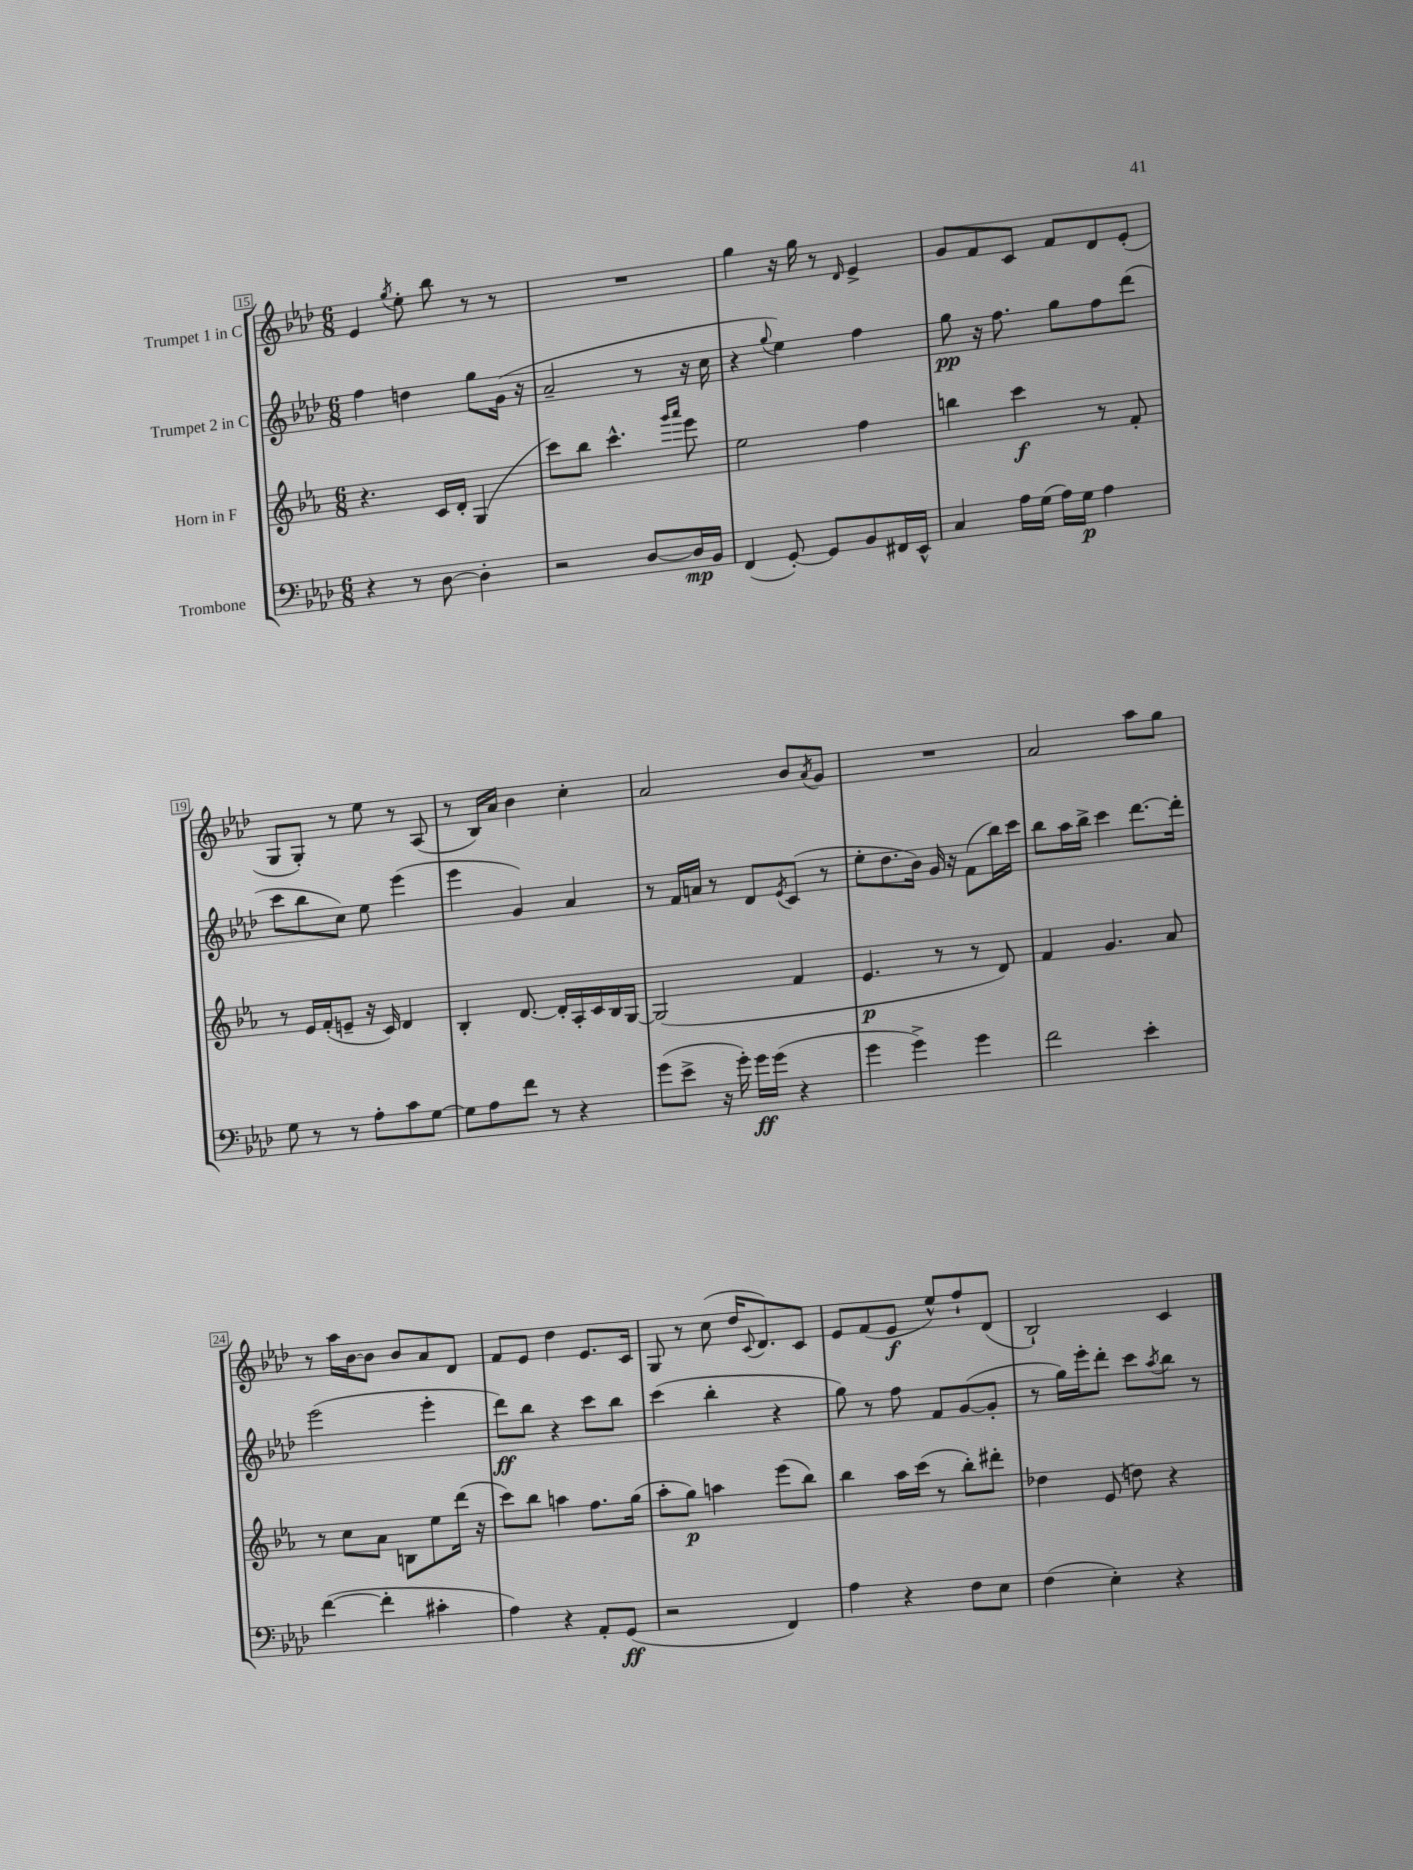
<<
\new StaffGroup <<
\new Staff = "s0" \with { instrumentName = "Trumpet 1 in C" } {
    \clef treble \key aes \major \numericTimeSignature \time 6/8
    ees'4 \acciaccatura { g''8 } ees''8-. bes''8 r8 r8 |
    R2. |
    g''4 r16 g''16 r8 \grace { des'16 } ees'4-> |
    g'8 f'8 c'8 f'8 des'8 ees'8-.( |
    g8 g8-.) r8 ees''8 r8 aes8( |
    r8 bes16) aes'16 bes'4 c''4-. |
    aes'2 bes'8 \acciaccatura { aes'8 } g'8 |
    R2. |
    aes'2 aes''8 g''8 |
    r8 aes''16 bes'16~ bes'8 bes'8 aes'8 des'8 |
    f'8 ees'8 des''4 ees'8. c'16 |
    g8 r8 c''8( des''16 \appoggiatura { c'8 } des'8.) c'8 |
    ees'8 f'8( ees'8\f ees''8-^) f''8-! des'8( |
    bes2-!) c'4 \bar "|." |
}
\new Staff = "s1" \with { instrumentName = "Trumpet 2 in C" } {
    \clef treble \key aes \major \numericTimeSignature \time 6/8
    f''4 d''4 g''8 g'16( r16 |
    aes'2-- r8 r16 c''16 |
    r4 \appoggiatura { g''8 } ees''4) f''4 |
    g''8\pp r16 f''8. g''8 f''8 des'''8( |
    c'''8 bes''8 c''8) ees''8 ees'''4( |
    ees'''4 g'4) aes'4 |
    r8 f'16 a'16 r8 des'8 \acciaccatura { ees'8 } c'8( r8 |
    ees''8-. des''8. bes'16) g'16 r16 f'8( bes''16) c'''16 |
    bes''8 aes''16 bes''16-> c'''4 des'''8.~ des'''16-. |
    ees'''2( ees'''4-. |
    des'''8\ff) bes''8 r4 c'''8 bes''8 |
    c'''4( bes''4-. r4 |
    g''8) r8 f''8 f'8 g'8~( g'8-. |
    r8 g''16) ees'''16-. des'''8-. c'''8 \acciaccatura { aes''8 } bes''8 r8 \bar "|." |
}
\new Staff = "s2" \with { instrumentName = "Horn in F" } {
    \clef treble \key ees \major \numericTimeSignature \time 6/8
    r4. c'16 d'16-. g4( |
    c'''8) bes''8 c'''4.-^ \grace { g'''16 aes'''16 } ees'''8 |
    ees''2 f''4 |
    b''4 c'''4\f r8 f'8-. |
    r8 ees'16 f'16-.( e'8-- r16 c'16) d'4 |
    bes4-. d'8.~ d'16-. aes16-. c'16 bes16 g16~ |
    g2( f'4 |
    ees'4.\p r8 r8 d'8) |
    f'4 g'4. aes'8 |
    r8 c''8 aes'8 b8 ees''8 d'''16( r16 |
    c'''8) bes''8 a''4 f''8. g''16( |
    aes''8-. g''8\p) a''4 ees'''8( bes''8) |
    bes''4 aes''16 c'''16( r8 bes''8-.) dis'''8-. |
    des''4 ees'8( d''8) r4 \bar "|." |
}
\new Staff = "s3" \with { instrumentName = "Trombone" } {
    \clef bass \key aes \major \numericTimeSignature \time 6/8
    r4 r8 des8~ des4-. |
    r2 des8~ des16\mp bes,16 |
    f,4( g,8~-.) g,8 bes,8 fis,16 ees,16-^ |
    c4 aes16 g16( aes16) g16\p aes4 |
    g8 r8 r8 aes8-. c'8 g8~ |
    g8 aes8 f'8 r8 r4 |
    g'8( ees'8-> r16 g'16-.) g'16\ff g'16( r4 |
    g'4 g'4->) g'4 |
    f'2 ees'4-. |
    f'4~( f'4-. cis'4-. |
    aes4) r4 aes,8-. g,8\ff( |
    r2 f,4) |
    aes4 r4 f8 ees8 |
    f4( ees4-.) r4 \bar "|." |
}
>>
>>
\layout { \context { \Score currentBarNumber = #15 \override BarNumber.stencil = #(make-stencil-boxer 0.1 0.3 ly:text-interface::print) } }
